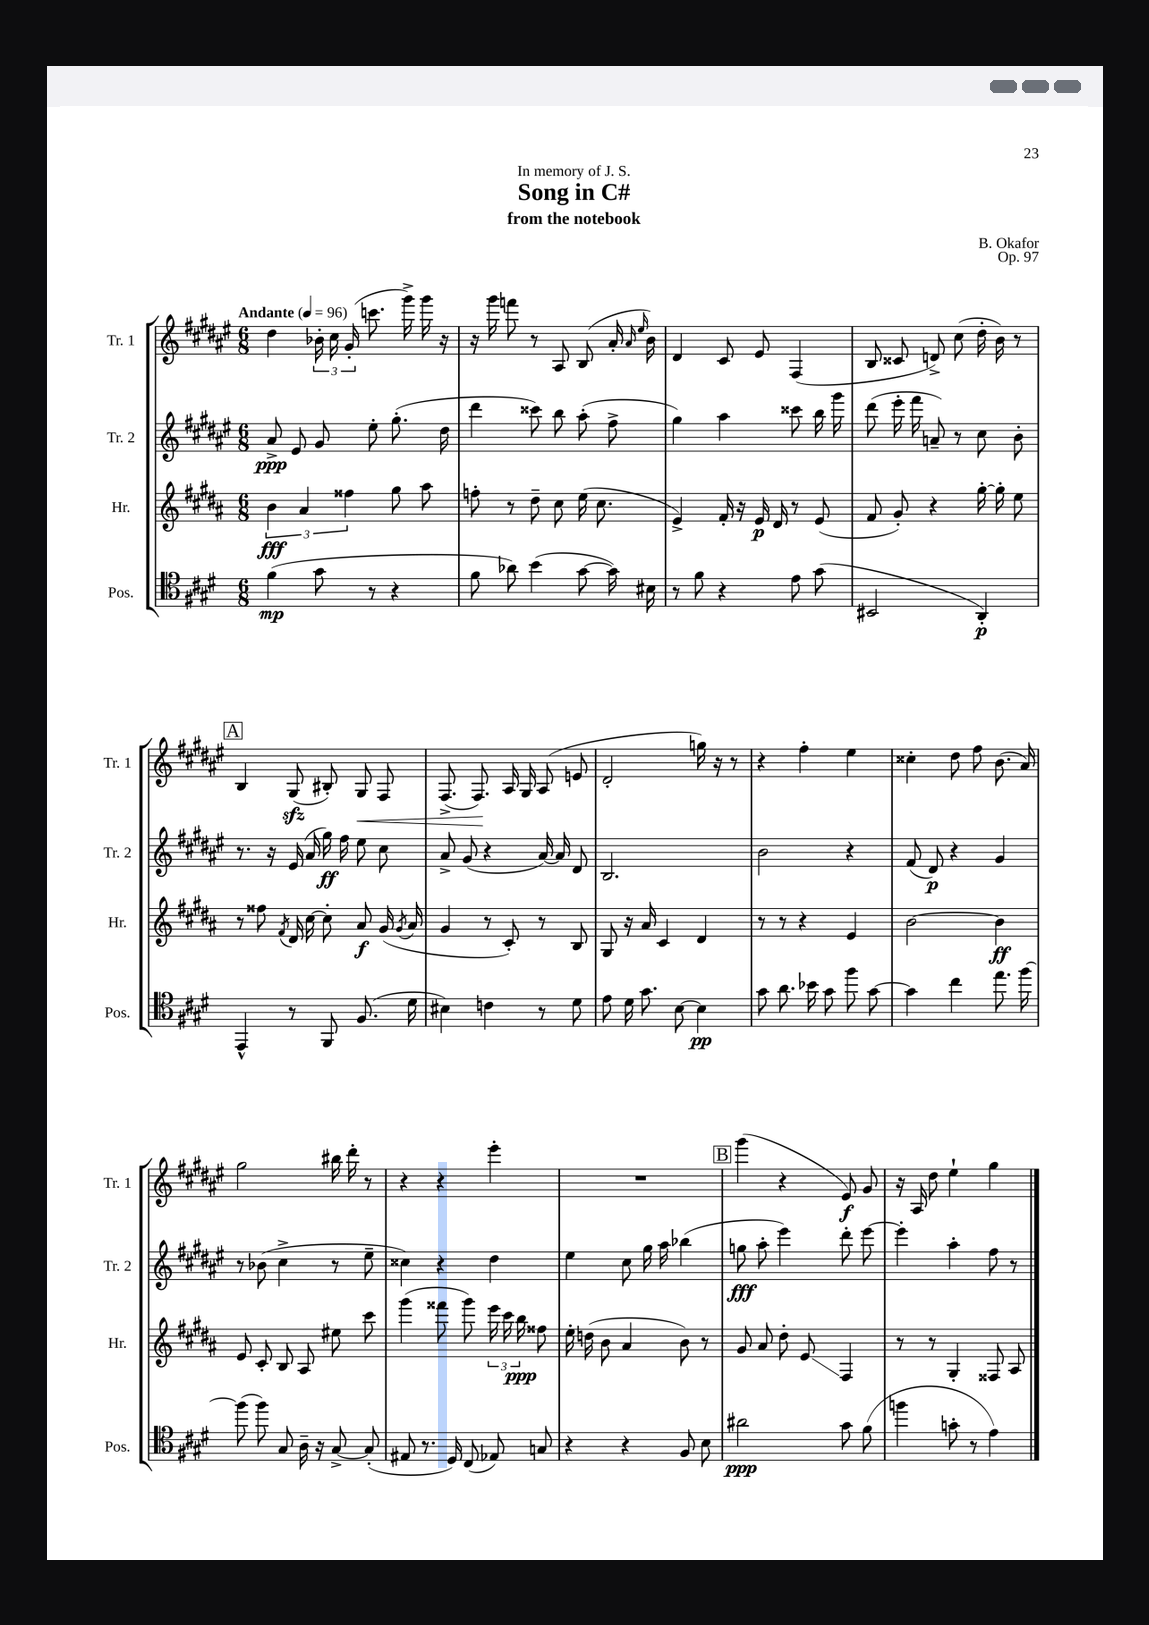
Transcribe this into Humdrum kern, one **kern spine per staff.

**kern	**kern	**kern	**kern
*staff4	*staff3	*staff2	*staff1
*clefC4	*clefG2	*clefG2	*clefG2
*k[f#c#g#d#]	*k[f#c#g#d#a#]	*k[f#c#g#d#a#e#]	*k[f#c#g#d#a#e#]
*M6/8	*M6/8	*M6/8	*M6/8
*MM96	*MM96	*MM96	*MM96
(4f#	6b	8a#^	4dd#
.	.	8e#	.
.	6a#	.	.
8g#	.	8g#	24b-'
.	.	.	24cc#
.	6ff##	.	(24g#'
8r	.	8ee#'	8.ccc
4r	8gg#	(8.gg#'	.
.	.	.	16ggg#^)
.	8aa#	.	16ggg#
.	.	16dd#	16r
=	=	=	=
8f#	8ff'	4ddd#	16r
.	.	.	16ggg#
8a-)	8r	.	8fff
(4b	8dd#~	8ccc##)	8r
.	8cc#	8bb	8A#
[8g#	(16ee	(8aa#'	(8B
.	8.cc#	.	.
16g#])	.	8ff#^	16a#'
.	.	.	16qqa#
.	.	.	16qqee#
16B#	.	.	16b)
=	=	=	=
8r	4e^)	4gg#)	4d#
8f#	.	.	.
4r	16f#'	4aa#	8c#
.	16r	.	.
.	16e	.	8e#
.	16d#	.	.
8e	8r	8ccc##	(4F#
(8g#	(8e	16bb	.
.	.	16ggg#	.
=	=	=	=
2BB#	8f#	(8ddd#	8B
.	8g#')	16eee#'	8c##
.	.	16fff#	.
.	4r	8a~)	8d^)
.	.	8r	(8cc#
4AA')	[16gg#'	8cc#	16dd#'
.	16gg#']	.	16b)
.	8ee	8b'	8r
=	=	=	=
4EE^^	8r	8.r	4B
.	8ff##	.	.
.	.	16r	.
.	8qf#	.	.
8r	16d#	(16e#	(8G#
.	[16cc#	16a#	.
8FF#	8cc#']	16gg#)	8B#')
.	.	16ff#	.
(8.F#	8a#	8ee#	8G#
.	(16g#	8cc#	8F#
.	8qg#	.	.
16d#	16a#	.	.
=	=	=	=
4B#)	4g#	8a#^	(8.F#^
.	.	(8g#	.
.	.	.	8.F#)
4c	8r	4r	.
.	8c#')	.	16A#
.	.	.	16G#
8r	8r	[16a#)	(8A#
.	.	16a#]	.
8d#	8B	8d#	8e
=	=	=	=
8e	8G#	2.B	2d#'
16d#	16r	.	.
8.g#	16a#	.	.
.	4c#	.	.
[8B	.	.	.
4B]	4d#	.	16gg)
.	.	.	16r
.	.	.	8r
=	=	=	=
8g#	8r	2b	4r
8.a	8r	.	.
.	4r	.	4ff#'
16b-	.	.	.
8g#	.	.	.
8ff#	4e	4r	4ee#
[8g#	.	.	.
=	=	=	=
4g#]	[2b	(8f#	4cc##'
.	.	8d#)	.
4cc#	.	4r	8dd#
.	.	.	8ff#
8.ee	4b]	4g#	(8.b
[16ff#	.	.	16a#)
=	=	=	=
(8ff#]	8e	8r	2gg#
8ff#)	8c#'	(8b-	.
8G#	8B	4cc#^	.
16A~	8A#	.	.
16r	.	.	.
[8G#^	8ee#	8r	16bb#
.	.	.	16ddd#'
(8G#']	8ccc#	8ee#~	8r
=	=	=	=
8E#	(4ggg#	4cc##)	4r
8.r	.	.	.
.	8fff##	4r	4r
16D#)	.	.	.
(8C#	8ggg#)	.	.
8E-)	24eee	4dd#	4eee#'
.	24ccc#	.	.
.	24bb	.	.
8G	8ff##	.	.
=	=	=	=
4r	16ee'	4ee#	2.r
.	(16dd	.	.
.	8b	.	.
4r	4a#	8cc#	.
.	.	16gg#	.
.	.	16aa#	.
8F#	8b)	(4bb-	.
8B	8r	.	.
=	=	=	=
2a#	8g#	8gg	(4ggg#
.	8a#	8aa#'	.
.	8dd#'	4eee#)	4r
.	8e	.	.
8g#	4F#	8ddd#'	8e#)
(8f#	.	[8eee#	8g#
=	=	=	=
4ff	8r	4eee#']	16r
.	.	.	16A#
.	8r	.	8dd#
8g'	4G#'	4aa#'	4ee#`
8r	.	.	.
4e)	8F##	8ff#	4gg#
.	8A#	8r	.
==	==	==	==
*-	*-	*-	*-
